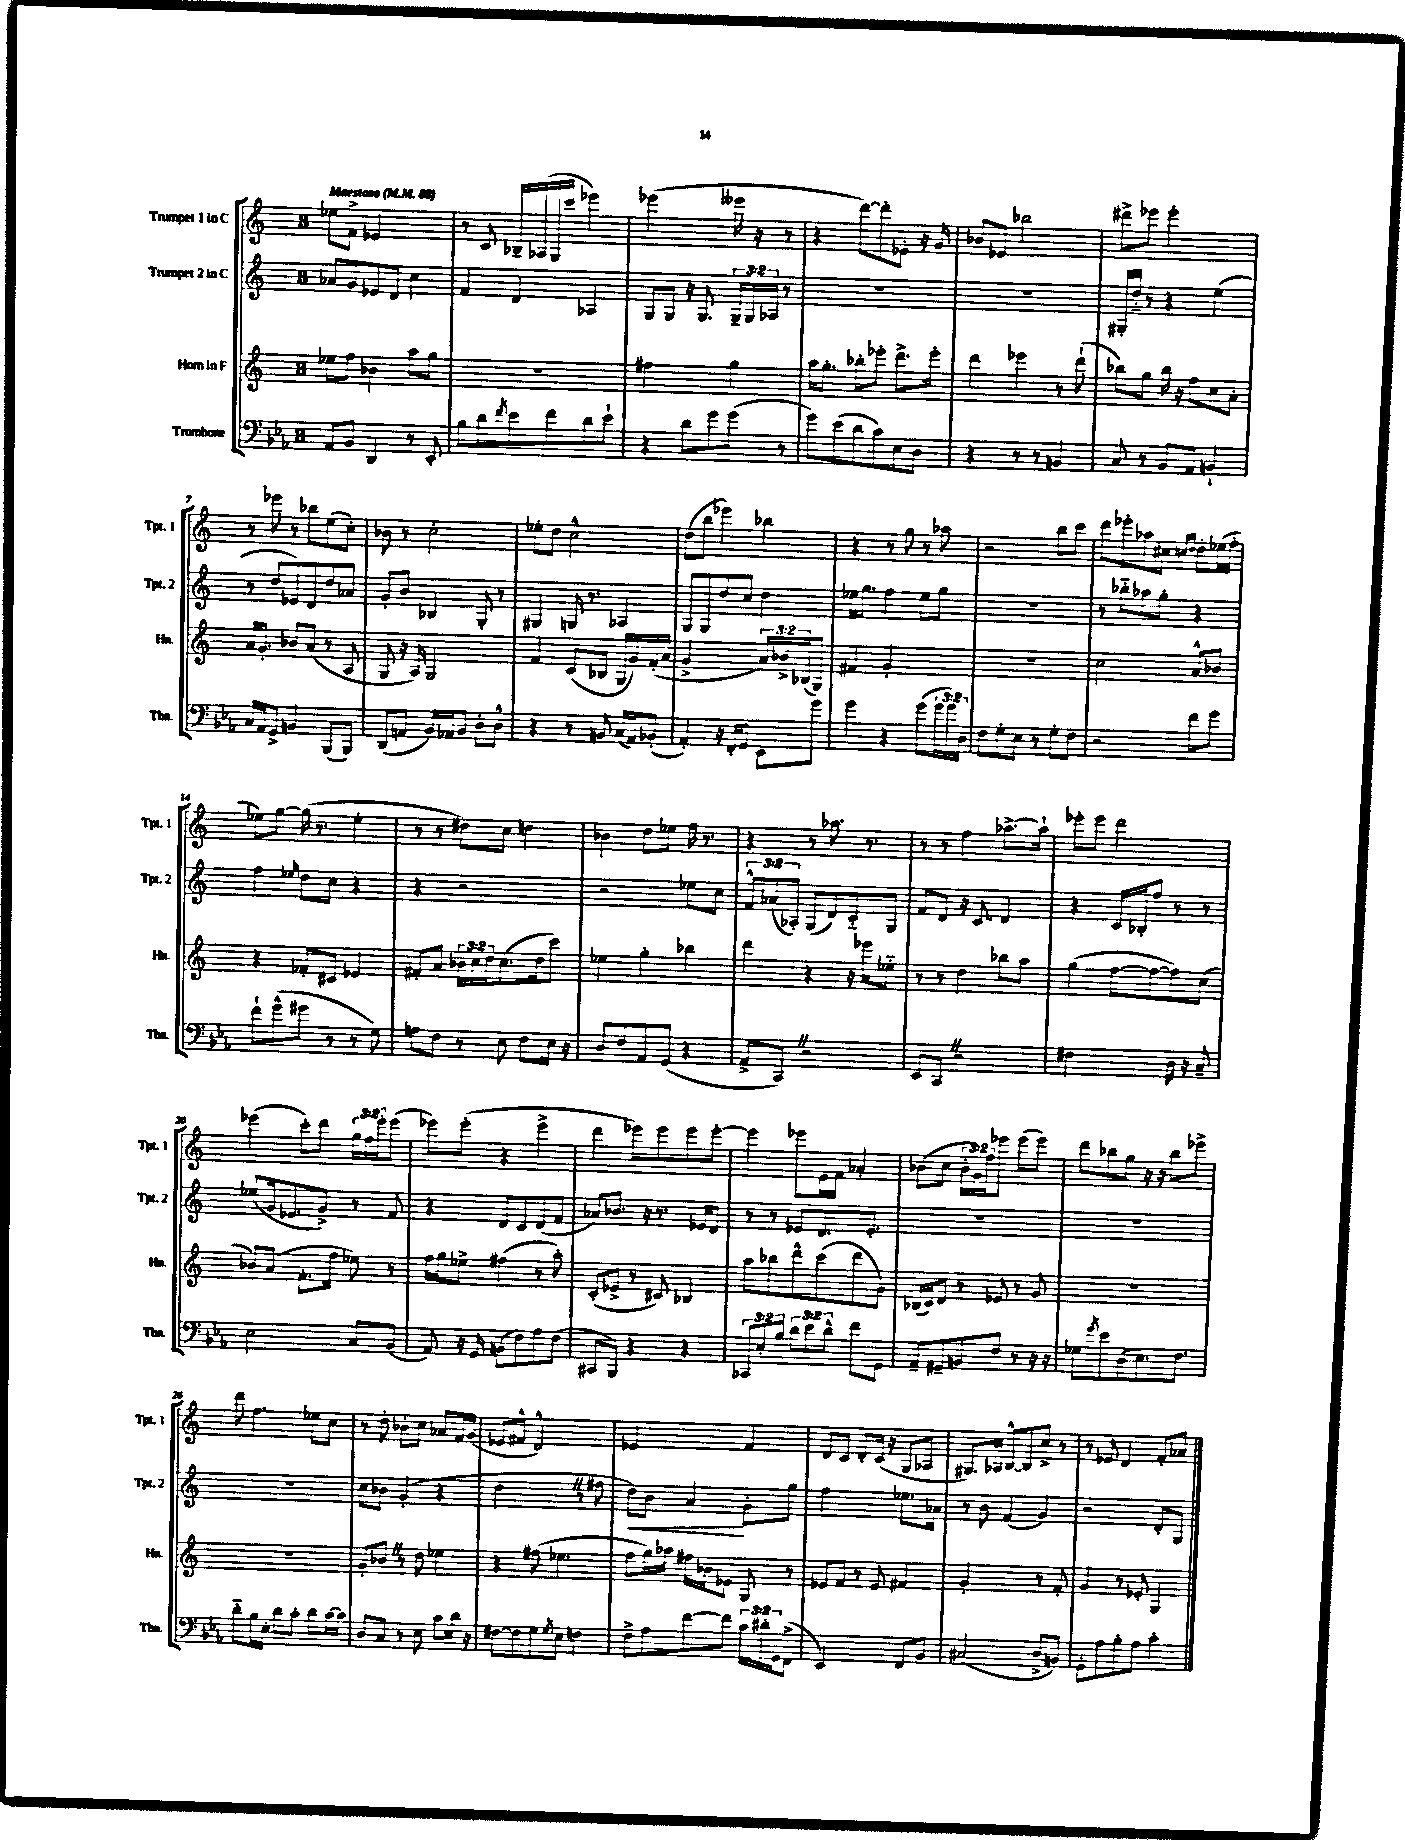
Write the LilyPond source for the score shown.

<<
\new StaffGroup <<
\new Staff = "s0" \with { instrumentName = "Trumpet 1 in C" shortInstrumentName = "Tpt. 1" } {
    \clef treble \key c \major \once \override Staff.TimeSignature.style = #'single-digit \time 3/4 \override Staff.TupletNumber.text = #tuplet-number::calc-fraction-text \tempo "Maestoso" 4 = 88
    ees''8 f'8-> ees'2 |
    r8 c'8 bes16-- aes16( g16 c'''16 ees'''4) |
    ees'''2( eeses'''16 r16 r8 |
    r4 d'''8~) d'''8-. ees'8-. r16 g'16 |
    bes'8 ees'8 bes''2 |
    dis'''8-> ees'''8 ees'''2-. |
    r8 ees'''8 r8 bes''8 e''8( c''8-.) |
    bes'8 r8 c''2-. |
    ees''8-. d''8 c''2-^ |
    d''8( b''8 ees'''4) bes''4 |
    r4 r8 g''8 r8 aes''8 |
    r2 b''8 c'''8 |
    d'''8 ees'''8-. aes''8 cis''8 \grace { c''16 d''16 } d''8-. ees''16( f''16-. |
    ees''8) g''8~ g''16( r8. ees''4-. |
    r8 r8 dis''8) c''8 d''4 |
    bes'4 d''8 ees''8 f''16 r8. |
    r4 r8 aes''8. r8. |
    r8 r8 f''4 aes''8.~-> aes''16-! |
    ees'''8-. ees'''8 d'''2 |
    ees'''4( c'''8-.) d'''8 \tuplet 3/2 { g''16 f''16 ees'''16-. } ees'''8( |
    ees'''8) ees'''8-.( r4 ees'''4-> |
    d'''4 ees'''8) ees'''8 ees'''8 ees'''8~-. |
    ees'''4 ees'''8 e'16 f'16 aes'4-. |
    bes'8( c''8 \tuplet 3/2 { bes'16-. g'16) f''16 } ees'''8 ees'''8( ees'''8) |
    d'''8 bes''8 g''8 r16 r16 bes''8 ees'''8-> |
    d'''8 f''4. ees''8 c''8 |
    r8 d''8-. bes'8-. c''8 aes'8 f'16 g'16( |
    ees'8 fis'8-^ d'2-^) |
    ees'2 f'4 |
    d'8 c'8 d'8-. c'16( r16 g8 aes8 |
    gis8.) aes16 b8~-^ b8 c''8-> r8 |
    r8 ees'8 d'4 f'8-. aes'8 \bar "|." |
}
\new Staff = "s1" \with { instrumentName = "Trumpet 2 in C" shortInstrumentName = "Tpt. 2" } {
    \clef treble \key c \major \once \override Staff.TimeSignature.style = #'single-digit \time 3/4 \override Staff.TupletNumber.text = #tuplet-number::calc-fraction-text
    aes'8 g'8 ees'8 d'8 c''4 |
    f'4 d'4 aes4 |
    g8 g8 r16 g8. \tuplet 3/2 { g16-- g16 aes16 } r8 |
    R2. |
    R2. |
    gis16-. d''16-_ r8 r4 e''4( |
    r8 d''8 ees'8) d'8 d''8 aes'8 |
    g'8-. b'8 bes4 g8-. r8 |
    gis4 g16 r8. aes4 |
    g8 g8 d''8 c''8 d''4 |
    ees''16 g''8. f''4 ees''8 g''8 |
    R2. |
    r8 bes''8-_ aes''8 g''8-. r4 |
    f''4 \grace { ees''16 } d''8 c''8 r4 |
    r4 r2 |
    r2 ees''8 c''8 |
    \tuplet 3/2 { f'8-^ aes'8( aes8-.) } g8( d'8) c'8-_ g8 |
    f'8 d'8 r16 c'8. d'4 |
    r4 c'16 bes16-. f''8 r8 r8 |
    ees''8( g'16 ees'8. g'8->) r8 f'8 |
    r4 d'8 c'8 d'8( f'8 |
    aes'8) bes'8. r16 r8. ees'16 d'8 |
    r8 r8 ees'8 d'8. ees'8.-. |
    R2. |
    R2. |
    R2. |
    c''8 bes'8 g'4-.( r4 |
    d''2 \once \override BreathingSign.text = \markup { \musicglyph "scripts.caesura.straight" } \breathe r8 fis''8 |
    d''8\<) b'8 a'4\! g'8-. g''8 |
    f''2 ees''8. aes'16 |
    r8 b'8 f'4( g'4) |
    r2 d'8-. g8 \bar "|." |
}
\new Staff = "s2" \with { instrumentName = "Horn in F" shortInstrumentName = "Hn." } {
    \clef treble \key c \major \once \override Staff.TimeSignature.style = #'single-digit \time 3/4 \override Staff.TupletNumber.text = #tuplet-number::calc-fraction-text
    ees''8 f''8 bes'4 a''8 g''8 |
    R2. |
    fis''2 g''4 |
    a''16 g''8.-. bes''8-. ees'''8-. d'''8.-> ees'''16-. |
    d'''4 ees'''4 r8 d'''8-!( |
    bes''8) g''8 bes''16 r16 f''8 c''8 a'8-. |
    a'16 g'8.-. bes'8 a'8( r8 a8 |
    g8 r16 a16) g2 |
    f'4 c'8( bes8 g16 g'16) f'16-.( a'16 |
    g'2-> \tuplet 3/2 { a'16) bes'16-> bes16( } g8) |
    fis'4 g'2-. |
    R2. |
    c''2 a'8-^ bes'8 |
    r4 fes'8-. cis'8 ees'4 |
    fis'8-. a'8 \tuplet 3/2 { bes'16 c''16 d''16 } c''8.( d''16 c'''8) |
    ees''4 g''4-. bes''4 |
    d'''4 r4 r16 ees'''16 ees''8-_ |
    r8 r8 d''4 bes''8 a''8 |
    g''4( f''8~ f''8~ f''8) c''8( |
    bes'8) a'8( f'8.-. f''16 ees''8) r8 |
    f''16 g''16 ees''8-> fis''4( r8 a''8-.) |
    c'8-.( ees'8-> r8 cis'8) bes4 |
    a''8 bes''8 d'''8-^ c'''8( d'''8 g'8) |
    bes16( c'16) d'8 r8 ees'8 r8 g'8 |
    R2. |
    R2. |
    g'8-. bes'8 \once \override BreathingSign.text = \markup { \musicglyph "scripts.caesura.straight" } \breathe r8 d''8 ees''4 |
    r4 fis''8( ees''4. |
    f''8 g''16) aes''16 fis''16 bes'16 ees'8 g8 r8 |
    ees'8 f'8 r8 ees'8 fis'4 |
    g'2-. r8 f'8-. |
    g'4 r8 ees'8-. g4 \bar "|." |
}
\new Staff = "s3" \with { instrumentName = "Trombone" shortInstrumentName = "Tbn." } {
    \clef bass \key ees \major \once \override Staff.TimeSignature.style = #'single-digit \time 3/4 \override Staff.TupletNumber.text = #tuplet-number::calc-fraction-text
    aes,8 bes,8 d,4 r8 ees,8-. |
    bes8 d'8 \acciaccatura { f'8 } ees'8 f'8 d'8 ees'8-! |
    r4 d'8 g'8 g'8( r8 |
    g'8) ees'8( d'8 c'8) ees8 d8 |
    r4 r8 r8 b,4 |
    c8 r8 bes,8 aes,8 b,4-! |
    c16 aes,16 g,8-> b,4 bes,,8( bes,,8) |
    d,8( a,8 bes,16) aes,16 bes,8 d8-. d8-^ |
    r4 r8 b,8 c16( aes,16) bes,8-.( |
    aes,4-.) r16 f,16-. g,8 ees,8 g'8 |
    g'4 r4 g'8( \tuplet 3/2 { g'16 g'16) d16 } |
    f8 g8-. ees8 r8 g8-. f8 |
    r2 f'8 g'8 |
    f'8-! g'8-^( gis'8 r8 r8 g8) |
    a8 f8 r8 ees8 f8 ees16 r16 |
    d8 f8 aes,8 g,8( r4 |
    aes,8-> c,8) \once \override BreathingSign.text = \markup { \musicglyph "scripts.caesura.straight" } \breathe r2 |
    ees,8 c,8 \once \override BreathingSign.text = \markup { \musicglyph "scripts.caesura.straight" } \breathe r2 |
    fis2 d16 r16 c8-- |
    ees2 c8 bes,8( |
    aes,8) r16 g,16 b,8( f8) aes8 f8( |
    cis,8 bes,,8) r4 r4 |
    \tuplet 3/2 { ces,8 ees8-. bes8 } \tuplet 3/2 { d'8 ees'8 d'8-^ } f'8 g,8 |
    aes,8-- gis,8-- b,8 f8 r8 r16 r16 |
    ges8 \acciaccatura { g'8 } ees'8 d8( ees8.) f8. |
    d'8-_ bes16 ees16-. d'8 c'8-. d'8 c'16~ c'16 |
    d8 c8 r8 ees8 c'8 d'16 r16 |
    fis8~ fis8 g8 \acciaccatura { g8 } ees8 f4 |
    f8-> aes8 f'8~ f'8 \tuplet 3/2 { c'16 dis'16-. g,16 } f,8->( |
    ees,2) f,8 bes,8 |
    cis2( d8-> b,8) |
    g,8-. aes8 bes8-. aes8 c'4-. \bar "|." |
}
>>
>>
